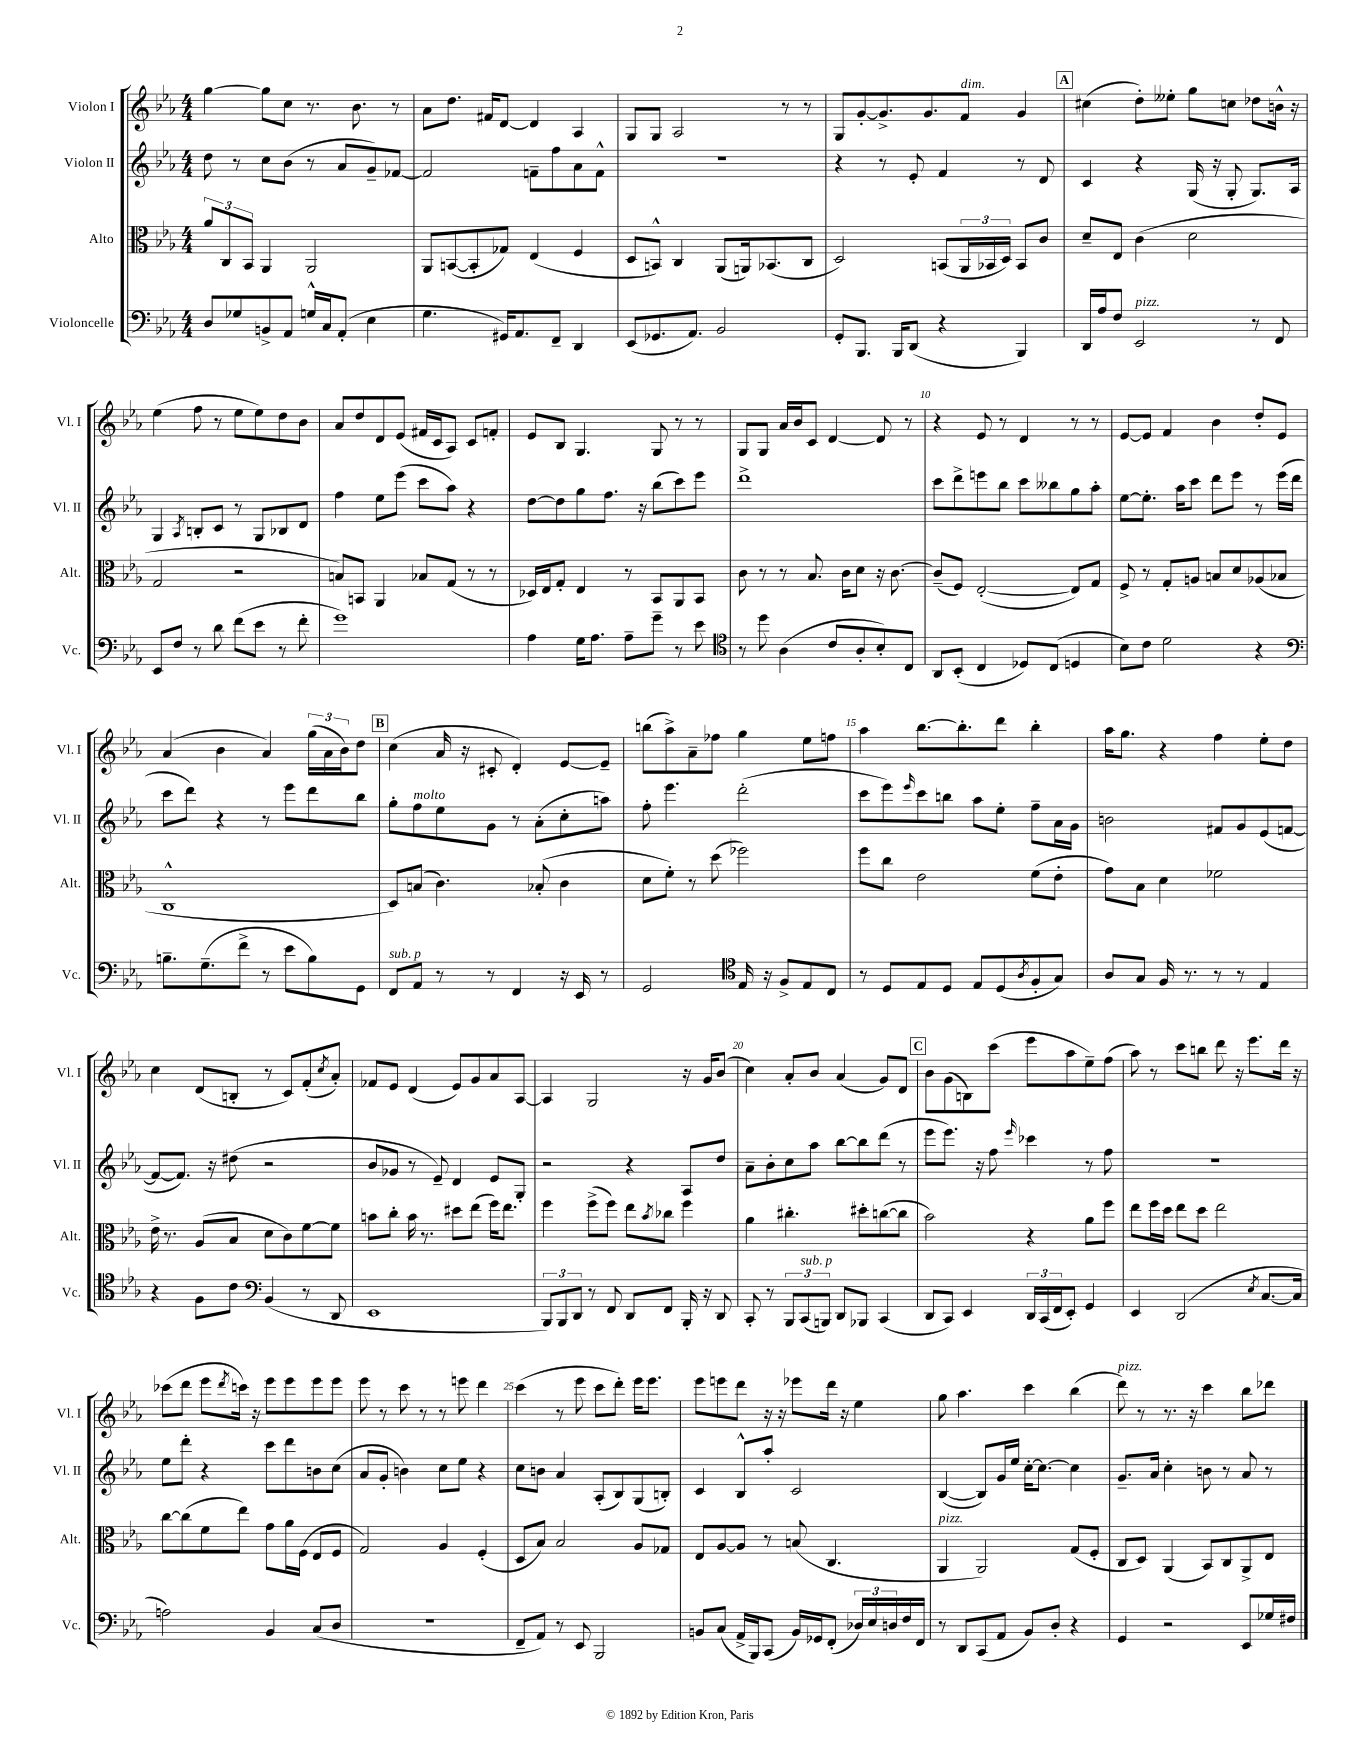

**kern	**kern	**kern	**kern
*staff4	*staff3	*staff2	*staff1
*clefF4	*clefC3	*clefG2	*clefG2
*k[b-e-a-]	*k[b-e-a-]	*k[b-e-a-]	*k[b-e-a-]
*M4/4	*M4/4	*M4/4	*M4/4
8D/L	12a-/L	8dd\	[4gg\
.	12C/	.	.
8G-/	.	8r	.
.	12BB-/J	.	.
8BB^/	4AA-/	8cc\L	8gg\]L
8AA-/J	.	(8b-\J	8cc\J
16G^^/LL	2AA-/	8r	8.r
16C/J	.	.	.
(8AA-'/J	.	8a-/L	.
.	.	.	8.b-\
4E-\	.	8g~/)	.
.	.	[8f-/J	8r
=	=	=	=
4.G\	8AA-/L	2f-/]	8a-\L
.	([8BB/	.	8.dd\J
.	8BB'/]	.	.
.	.	.	16f#/LK
16GG#/LK)	8G-/J)	.	[8d/J
8.AA-/	.	.	.
.	(4E-/	8f~\L	4d/]
8FF~/J	.	8ff\	.
4DD/	4F/	8a-\	4A-/
.	.	8f^^\J	.
=	=	=	=
(8EE-/L	8D/L	1r	8G/L
8.GG-/	8BB^^/J)	.	8G/J
.	4C/	.	2A-/
8.AA-/J)	.	.	.
2BB-/	(8AA-/L	.	.
.	16AA/k)	.	.
.	(8.BB-/	.	.
.	.	.	8r
.	8C/J	.	8r
=	=	=	=
8GG'/L	2D/)	4r	8G/L
8.BBB-/J	.	.	[8g'/
.	.	8r	8.g^/]
16BBB-/LK	.	.	.
(8DD/J	.	8e-'/	.
.	.	.	8.g/
4r	(8BB/L	4f/	.
.	24AA-/L	.	8f/J
.	24BB-/	.	.
.	24D/JJ)	.	.
4BBB-/)	8BB-/L	8r	4g/
.	8c/J	8d/	.
=	=	=	=
16DD/LL	8d~/L	4c/	(4cc#\
16A-/J	.	.	.
8F/J	8E-/J	.	.
2EE-/	(4c\	4r	8dd'\L)
.	.	.	8ee--'\J
.	2d\	(16G/	8gg\L
.	.	16r	.
.	.	8G'/	8cc\J
8r	.	8.G/L)	8dd-\L
8FF/	.	.	16b^^\Jk
.	.	16A-/Jk	16r
=	=	=	=
8EE-/L	2G/	4G/	(4ee-\
8F/J	.	.	.
.	.	8qA-/	.
8r	.	8B'/L	8ff\
8d\	.	8c/J	8r
(8f\L	2r	8r	8ee-\L
8e-\J	.	8G/L	8ee-\)
8r	.	8B-/	8dd\
8f'\	.	8d/J	8b-\J
=	=	=	=
1g)	8B/L)	4ff\	8a-/L
.	8BB/J	.	8dd/
.	4AA-/	8ee-\L	8d/
.	.	(8eee-\J	(8e-/J
.	8B-/L	8ccc\L	16f#/LL
.	.	.	16c/J
.	(8G/J	8aa-\J)	8A-/J)
.	8r	4r	8c/L
.	8r	.	8f'/J
=	=	=	=
4A-\	16D-/LL)	[8dd\L	8e-/L
.	16E-/J	.	.
.	8G'/J	8dd\]	8B-/J
16G\LK	4E-/	8gg\	4.G/
8.A-\J	.	.	.
.	.	8.ff\J	.
8A-~\L	8r	.	.
.	.	16r	.
8g~\J	8BB-/L	(8bb-\L	8G/
8r	8AA-/	8ccc\)	8r
8e-\	8BB-/J	8eee-\J	8r
=	=	=	=
*clefC4	*	*	*
8r	8c\	1ddd^	8G/L
8dd\	8r	.	8G/J
(4A-\	8r	.	16a-/LL
.	.	.	16b-/J
.	8.B-/	.	8c/J
8c/L	.	.	[4d/
.	16c\LK	.	.
8A-'/	8d\J	.	.
8B-'/)	16r	.	8d/]
.	[8.c\	.	.
8C/J	.	.	8r
=	=	=	=
8AA-/L	(8c~/]L	8ccc\L	4r
(8BB-'/J	8F/J)	8ddd^\	.
4C/	([2E-'/	8eee\	8e-/
.	.	8bb-\J	8r
8D-/L)	.	8ccc\L	4d/
(8C/J	.	8bb--\	.
4D/	8E-/]L)	8gg\	8r
.	8G/J	8aa-'\J	8r
=	=	=	=
8B-\L)	8F^/	[8ee-\L	[8e-/L
8c\J	8r	8.ee-'\]J	8e-/]J
2d\	8G'/L	.	4f/
.	.	16aa-\LK	.
.	8A/J	8ccc\J	.
.	8B/L	8ddd\L	4b-\
.	8d/	8eee-\J	.
4r	(8A-/	8r	8dd'/L
.	8B-/J	(16eee-\LL	8e-/J
.	.	16ddd\JJ	.
=	=	=	=
*clefF4	*	*	*
8.B~\L	1C^^	8ccc\L	(4a-/
.	.	8ddd\J)	.
(8.G~\	.	.	.
.	.	4r	4b-\
8f^\J	.	.	.
8r	.	8r	4a-/)
8e-\L	.	8eee-\L	.
8B\)	.	8ddd\	(24gg\LL
.	.	.	24a-\
.	.	.	24b-\J)
8GG\J	.	8bb-\J	8dd\J
=	=	=	=
8FF/L	8D/L)	8gg'\L	(4cc\
8AA-/J	(8B/J	8ff\	.
8r	4.c\)	8ee-\	16a-/
.	.	.	16r
8r	.	8g\J	8c#'/
4FF/	.	8r	4d'/)
.	(8B-'/	(8a-'\L	.
16r	4c\	8cc'\	[8e-/L
16EE-/	.	.	.
8r	.	8aa\J)	8e-~/]J
=	=	=	=
2GG/	8d\L	8ff'\	(8bb\L
.	8f'\J)	4.eee-\	8aa-^\)
.	8r	.	8a-~\
.	(8dd\	.	8ff-\J
*clefC4	*	*	*
16E-/	2ff-\)	(2ddd'\	4gg\
16r	.	.	.
8F^/L	.	.	.
8E-/	.	.	8ee-\L
8C/J	.	.	8ff\J
=	=	=	=
8r	8ff\L	8ccc\L	4aa-\
8D/L	8cc\J	8eee-\)	.
.	.	16qqeee-/	.
8E-/	2e-\	8ccc\	[8.bb-\L
8D/J	.	8bb\J	.
.	.	.	8.bb-'\]
8E-/L	.	8aa-\L	.
(8D/	.	8ee-'\J	8ddd\J
8qA-/	.	.	.
8F'/	(8f\L	8ff~\L	4bb-'\
8G/J)	8e-'\J	16a-\L	.
.	.	16g\JJ	.
=	=	=	=
8A-/L	8g\L)	2b\	16aa-\LK
.	.	.	8.gg\J
8G/J	8B-\J	.	.
16F/	4d\	.	4r
8.r	.	.	.
8r	2f-\	8f#/L	4ff\
8r	.	8g/	.
4E-/	.	(8e-/	8ee-'\L
.	.	[8f/J	8dd\J
=	=	=	=
4r	16e-^\	8f/_L	4cc\
.	8.r	.	.
.	.	8.f/]J)	.
8F\L	(8A-/L	.	(8d/L
.	.	16r	.
8c\J	8B-/J	(8dd#\	8B'/J
*clefF4	*	*	*
(4BB-/	8d\L	2r	8r
.	8c\)	.	8c/L)
8r	[8f\	.	(8f'/
.	.	.	8qcc/
8DD/	8f\]J	.	8a-'/J)
=	=	=	=
1EE-	8b\L	8b-/L	8f-/L
.	8cc'\J	8g-/J	8e-/J
.	16b\	8r	(4d/
.	8.r	.	.
.	.	8e-~/)	.
.	8dd#\L	4d/	8e-/L)
.	(8ee-\J	.	8g/
.	16ff\LK)	8e-/L	8a-/
.	8.ee-\J	.	.
.	.	8G'/J	[8A-/J
=	=	=	=
12BBB-/L)	4ff\	2r	4A-/]
12BBB-/	.	.	.
12DD/J	.	.	.
8r	(8ff^\L	.	2G/
8FF/	8ff\J)	.	.
8DD/L	8ee-\L	4r	.
.	8qb-/	.	.
8FF/J	8cc-\J	.	.
16BBB-'/	4ff\	8A-/L	16r
16r	.	.	16g/LK
8DD/	.	8dd/J	(8b-/J
=	=	=	=
8CC'/	4a-\	8a-~\L	4cc\)
8r	.	8b-'\	.
12BBB-/L	4.cc#'\	8cc\	8a-'/L
(12CC/	.	.	.
.	.	8aa-\J	8b-/J
12BBB/J)	.	.	.
8DD/L	.	[8bb-\L	(4a-/
8BBB-/J	8dd#'\L	8bb-\]	.
(4CC/	([8cc\	(8ddd\J	8g/L)
.	8cc\]J	8r	8d/J
=	=	=	=
8DD/L	2b-\)	8eee-\L	8b-\L
8CC/J)	.	8.eee-\J)	(8g\
4EE-/	.	.	8B\)
.	.	16r	.
.	.	8ff\	(8ccc\J
.	.	16qqeee-/	.
24DD/LL	4r	4ccc-\	8eee-\L
(24CC/	.	.	.
24FF/J	.	.	.
8EE-'/J)	.	.	8aa-\
4GG/	8a-\L	8r	8ee-~\)
.	8ff\J	8ff\	(8ff\J
=	=	=	=
4EE-/	8ee-\L	1r	8aa-\)
.	16ff\L	.	8r
.	16dd\JJ	.	.
(2DD/	8ee-\L	.	8ccc\L
.	8dd\J	.	8bb\J
.	2ee-\	.	8ddd\
.	.	.	16r
.	.	.	8.eee-\L
8qE-/	.	.	.
[8.C/L	.	.	.
.	.	.	16ddd\Jk
16C/]Jk	.	.	16r
=	=	=	=
2A\)	[8cc\L	8ee-\L	(8ccc-\L
.	(8cc\]	8ddd'\J	8ddd\J
.	8f\	4r	8eee-\L
.	.	.	8qddd/
.	8ee-\J)	.	16ccc\Jk)
.	.	.	16r
4BB-/	8g\L	8ccc\L	8eee-\L
.	16a-\L	8ddd\	8eee-\
.	(16F\JJ	.	.
(8C/L	8E-/L	8b\	8eee-\
8D/J	8F/J	(8cc\J	8eee-\J
=	=	=	=
1r	2G/)	8a-/L	8eee-\
.	.	8g'/J	8r
.	.	4b\)	8ccc\
.	.	.	8r
.	4A-/	8cc\L	8r
.	.	8ee-\J	8eee\
.	(4F'/	4r	4ddd\
=	=	=	=
8FF~/L	8D/L	8cc\L	(4ccc\
8AA-/J)	8B-/J)	8b\J	.
8r	2B-/	4a-/	8r
8EE-/	.	.	8eee-\
2BBB-/	.	(8A-'/L	8ccc\L
.	.	8B-/)	8ddd'\J)
.	8A-/L	(8G/	16eee-\LK
.	.	.	8.eee-\J
.	8G-/J	8B'/J)	.
=	=	=	=
8BB/L	8E-/L	4c/	8eee-\L
(8C/J	[8A-/	.	8eee\
16AA-^/LL	8A-/]J	8B-^^/L	8ddd\J
16BBB-/J)	.	.	.
(8CC/J	8r	8aa-'/J	16r
.	.	.	16r
16BB/LL)	(8B/	2c/	8eee-\L
16GG-/J	.	.	.
(8FF'/J	4.C/	.	16ddd\Jk
.	.	.	16r
24D-/LL)	.	.	4ee-\
24E-/	.	.	.
24D/	.	.	.
16F/	.	.	.
16FF/JJ	.	.	.
=	=	=	=
8r	4AA-/	([4B-/	8gg\
8DD/L	.	.	4.aa-\
(8CC/	2AA-/)	8B-/]L)	.
8AA-/J	.	16g/L	.
.	.	16ee-/JJ	.
8BB-/L)	.	[16cc'\LK	4ccc\
.	.	8.cc\_J	.
8D'/J	.	.	.
4r	(8G/L	4cc\]	(4bb-\
.	8F'/J	.	.
=	=	=	=
4GG/	8C/L	8.g~/L	8ddd\)
.	8D/J)	.	8r
.	.	16a-/Jk	.
2r	(4AA-/	4cc'\	8.r
.	.	.	16r
.	8BB-/L)	8b\	4ccc\
.	8C/	8r	.
8EE-/L	8AA-^/	8a-/	8bb-\L
16G-/L	8E-/J	8r	8ddd-\J
16F#/JJ	.	.	.
==	==	==	==
*-	*-	*-	*-
